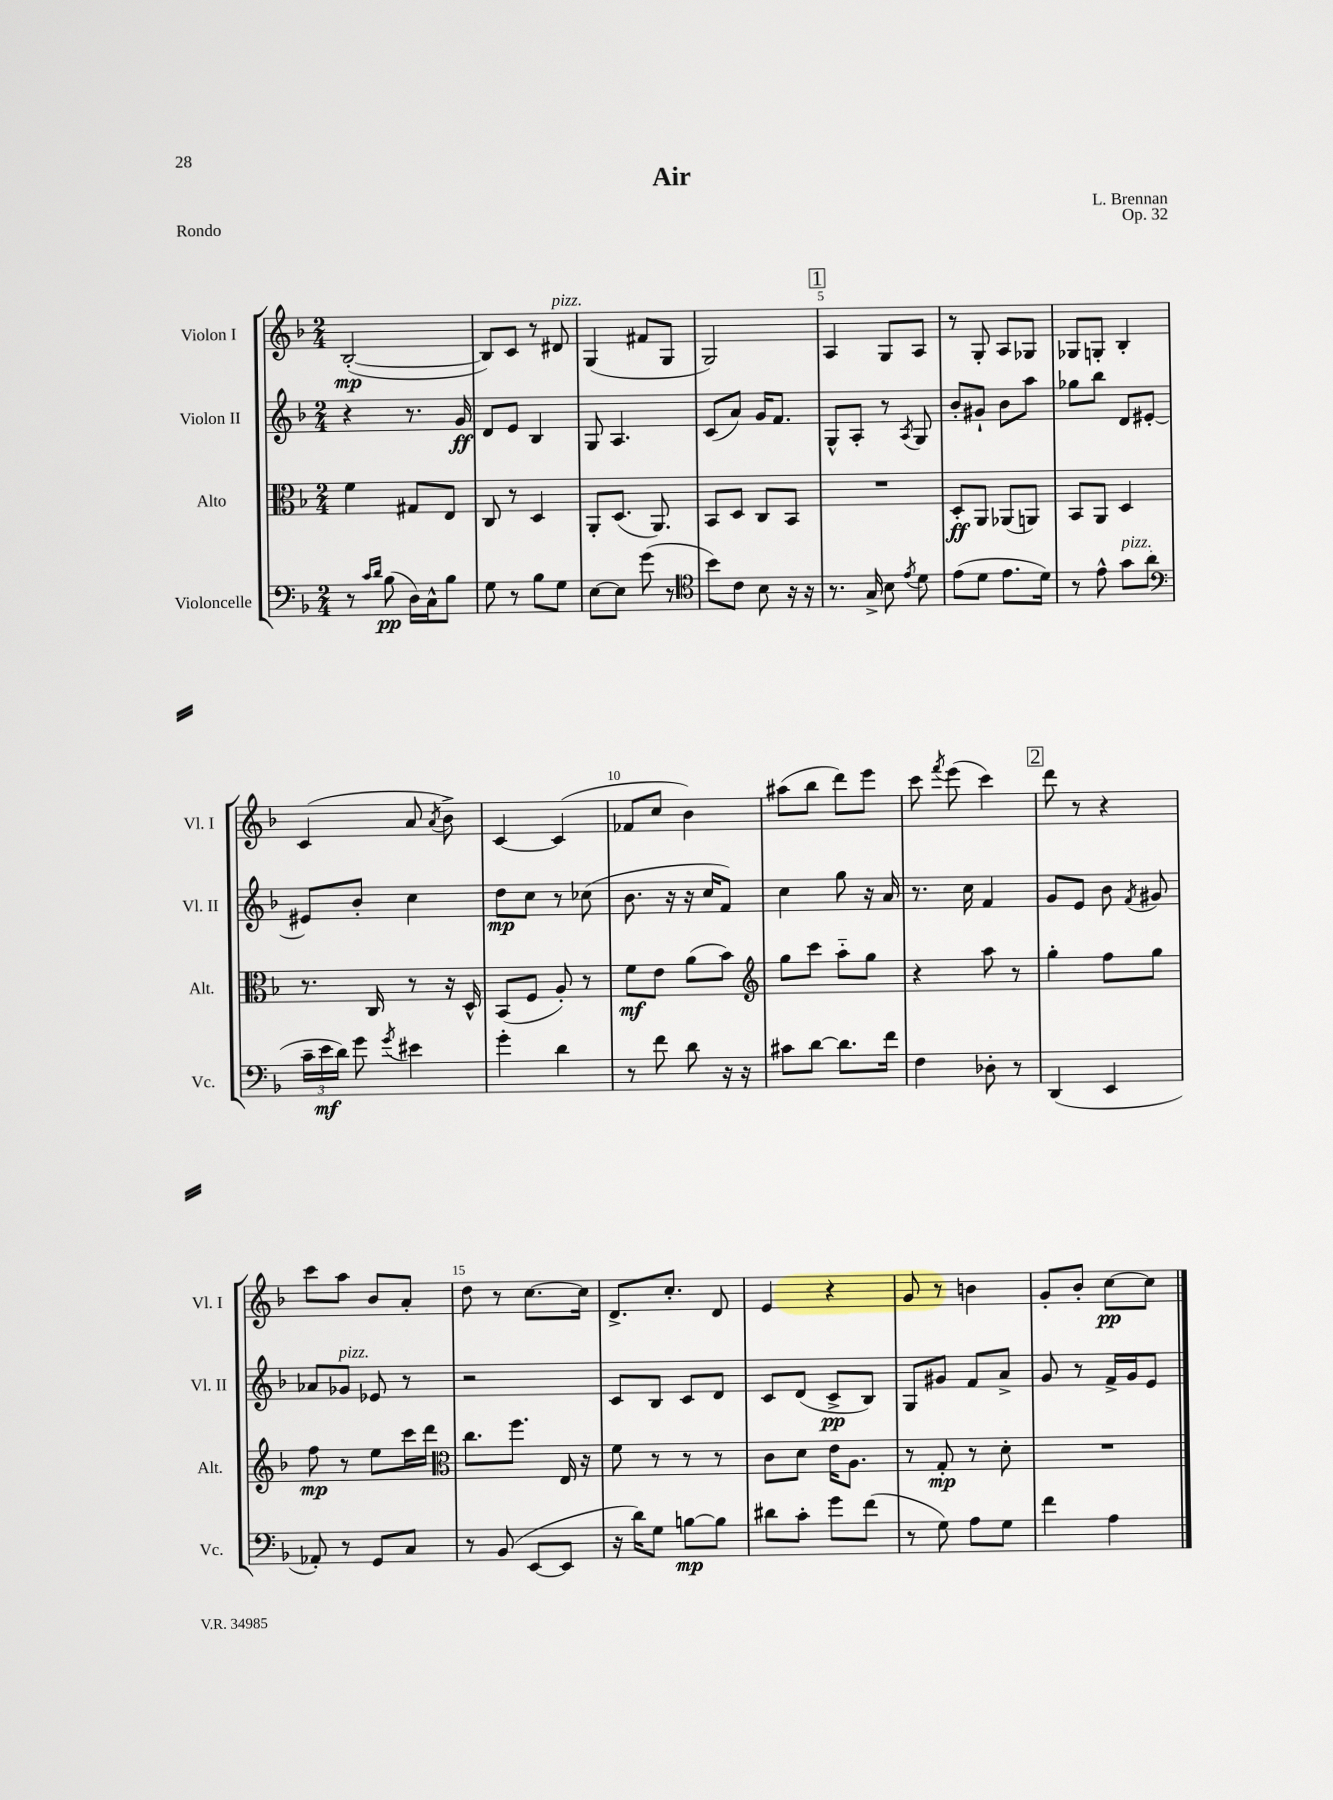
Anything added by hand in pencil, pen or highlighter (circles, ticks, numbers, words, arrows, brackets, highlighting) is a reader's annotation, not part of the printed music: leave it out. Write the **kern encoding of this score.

**kern	**kern	**kern	**kern
*staff4	*staff3	*staff2	*staff1
*clefF4	*clefC3	*clefG2	*clefG2
*k[b-]	*k[b-]	*k[b-]	*k[b-]
*M2/4	*M2/4	*M2/4	*M2/4
8r	4f\	4r	([2B-'/
16qqc/LL	.	.	.
16qqd/JJ	.	.	.
(8B-\	.	.	.
16D\LL)	8G#/L	8.r	.
16C^^\J	.	.	.
8B-\J	8E/J	.	.
.	.	16g/	.
=	=	=	=
8G\	8C/	8d/L	8B-/]L)
8r	8r	8e/J	8c/J
8B-\L	4D/	4B-/	8r
8G\J	.	.	8d#/
=	=	=	=
[8E\L	8AA'/L	8G/	(4G/
8E\]J	(8.D/J	4.A/	.
(8g\	.	.	8f#/L
.	8.AA/)	.	.
8r	.	.	8G/J
=	=	=	=
*clefC4	*	*	*
8b-\L)	8BB-/L	(8c/L	2G/)
8c\J	8D/J	8a/J)	.
8B-\	8C/L	16g/LK	.
.	.	8.f/J	.
16r	8BB-/J	.	.
16r	.	.	.
=	=	=	=
8.r	2r	8G^^/L	4A/
.	.	8A'/J	.
16G^/	.	.	.
8B-\	.	8r	8G/L
8qe/	.	8qA/	.
8d\	.	8G/	8A/J
=	=	=	=
(8e\L	8D'/L	8b-'/L	8r
8d\J	8AA/J	8g#`/J	8G'/
8.e\L	(8AA-/L	8b-\L	8A/L
.	8AA/J)	8aa\J	8G-/J
16d\Jk)	.	.	.
=	=	=	=
8r	8BB-/L	8gg-\L	8G-/L
8e^^\	8AA/J	8bb-\J	8G'/J
8g\L	4D/	8d/L	4B-'/
(8a\J	.	[8e#'/J	.
=	=	=	=
*clefF4	*	*	*
24c~\LL	8.r	8e#/]L	(4c/
24e\	.	.	.
24d\JJ)	.	.	.
8g\	.	8b-'/J	.
.	16C/	.	.
8qg/	.	.	.
4e#\	8r	4cc\	8a/
.	.	.	8qa/
.	16r	.	8b-^\)
.	16D^^/	.	.
=	=	=	=
4g'\	(8BB-/L	8dd\L	[4c/
.	8F/J	8cc\J	.
4d\	8A'/)	8r	(4c/]
.	8r	(8cc-\	.
=	=	=	=
8r	8f\L	8.b-\	8f-/L
8f\	8e\J	.	8cc/J
.	.	16r	.
8d\	(8a\L	16r	4b-\)
.	.	16cc/LK	.
16r	8b-\J)	8f/J)	.
16r	.	.	.
=	=	=	=
*	*clefG2	*	*
8c#\L	8gg\L	4cc\	(8aa#\L
[8d\J	8ccc\J	.	8bb-\J
8.d\]L	8aa'~\L	8gg\	8ddd\L)
.	8gg\J	16r	8eee\J
16f\Jk	.	16a/	.
=	=	=	=
4F\	4r	8.r	8ccc\
.	.	.	8qfff/
.	.	.	(8eee\
.	.	16cc\	.
8D-'\	8aa\	4f/	4ccc\)
8r	8r	.	.
=	=	=	=
(4DD/	4gg'\	8g/L	8ddd\
.	.	8e/J	8r
4EE/	8ff\L	8b-\	4r
.	.	8qf/	.
.	8gg\J	8g#/	.
=	=	=	=
8AA-'/)	8ff\	8a-/L	8ccc\L
8r	8r	8g-/J	8aa\J
8GG/L	8ee\L	8e-/	8b-/L
8C/J	16ccc\L	8r	8a'/J
.	16ddd\JJ	.	.
=	=	=	=
*	*clefC3	*	*
8r	8.cc\L	2r	8dd\
(8BB-/	.	.	8r
.	8.ff\J	.	.
[8EE/L	.	.	[8.cc\L
8EE/]J	16E/	.	.
.	16r	.	16cc\]Jk
=	=	=	=
16r	8f\	8c/L	8.d^/L
16d\LK)	.	.	.
8G\J	8r	8B-/J	.
.	.	.	8.cc'/J
[8B\L	8r	8c/L	.
8B\]J	8r	8d/J	8d/
=	=	=	=
8d#\L	8c\L	8c/L	4e/
8c'\J	8d\J	(8d/J	.
8g\L	16e\LK	8c^/L	4r
.	8.A\J	.	.
(8f\J	.	8B-/J)	.
=	=	=	=
8r	8r	8G/L	8g/
8G\)	8G'/	8g#/J	8r
8A\L	8r	8f/L	4b\
8G\J	8d'\	8a^/J	.
=	=	=	=
4f\	2r	8g/	8g'/L
.	.	8r	8b-'/J
4A\	.	16f^/LL	[8cc\L
.	.	16g/J	.
.	.	8e/J	8cc\]J
==	==	==	==
*-	*-	*-	*-
